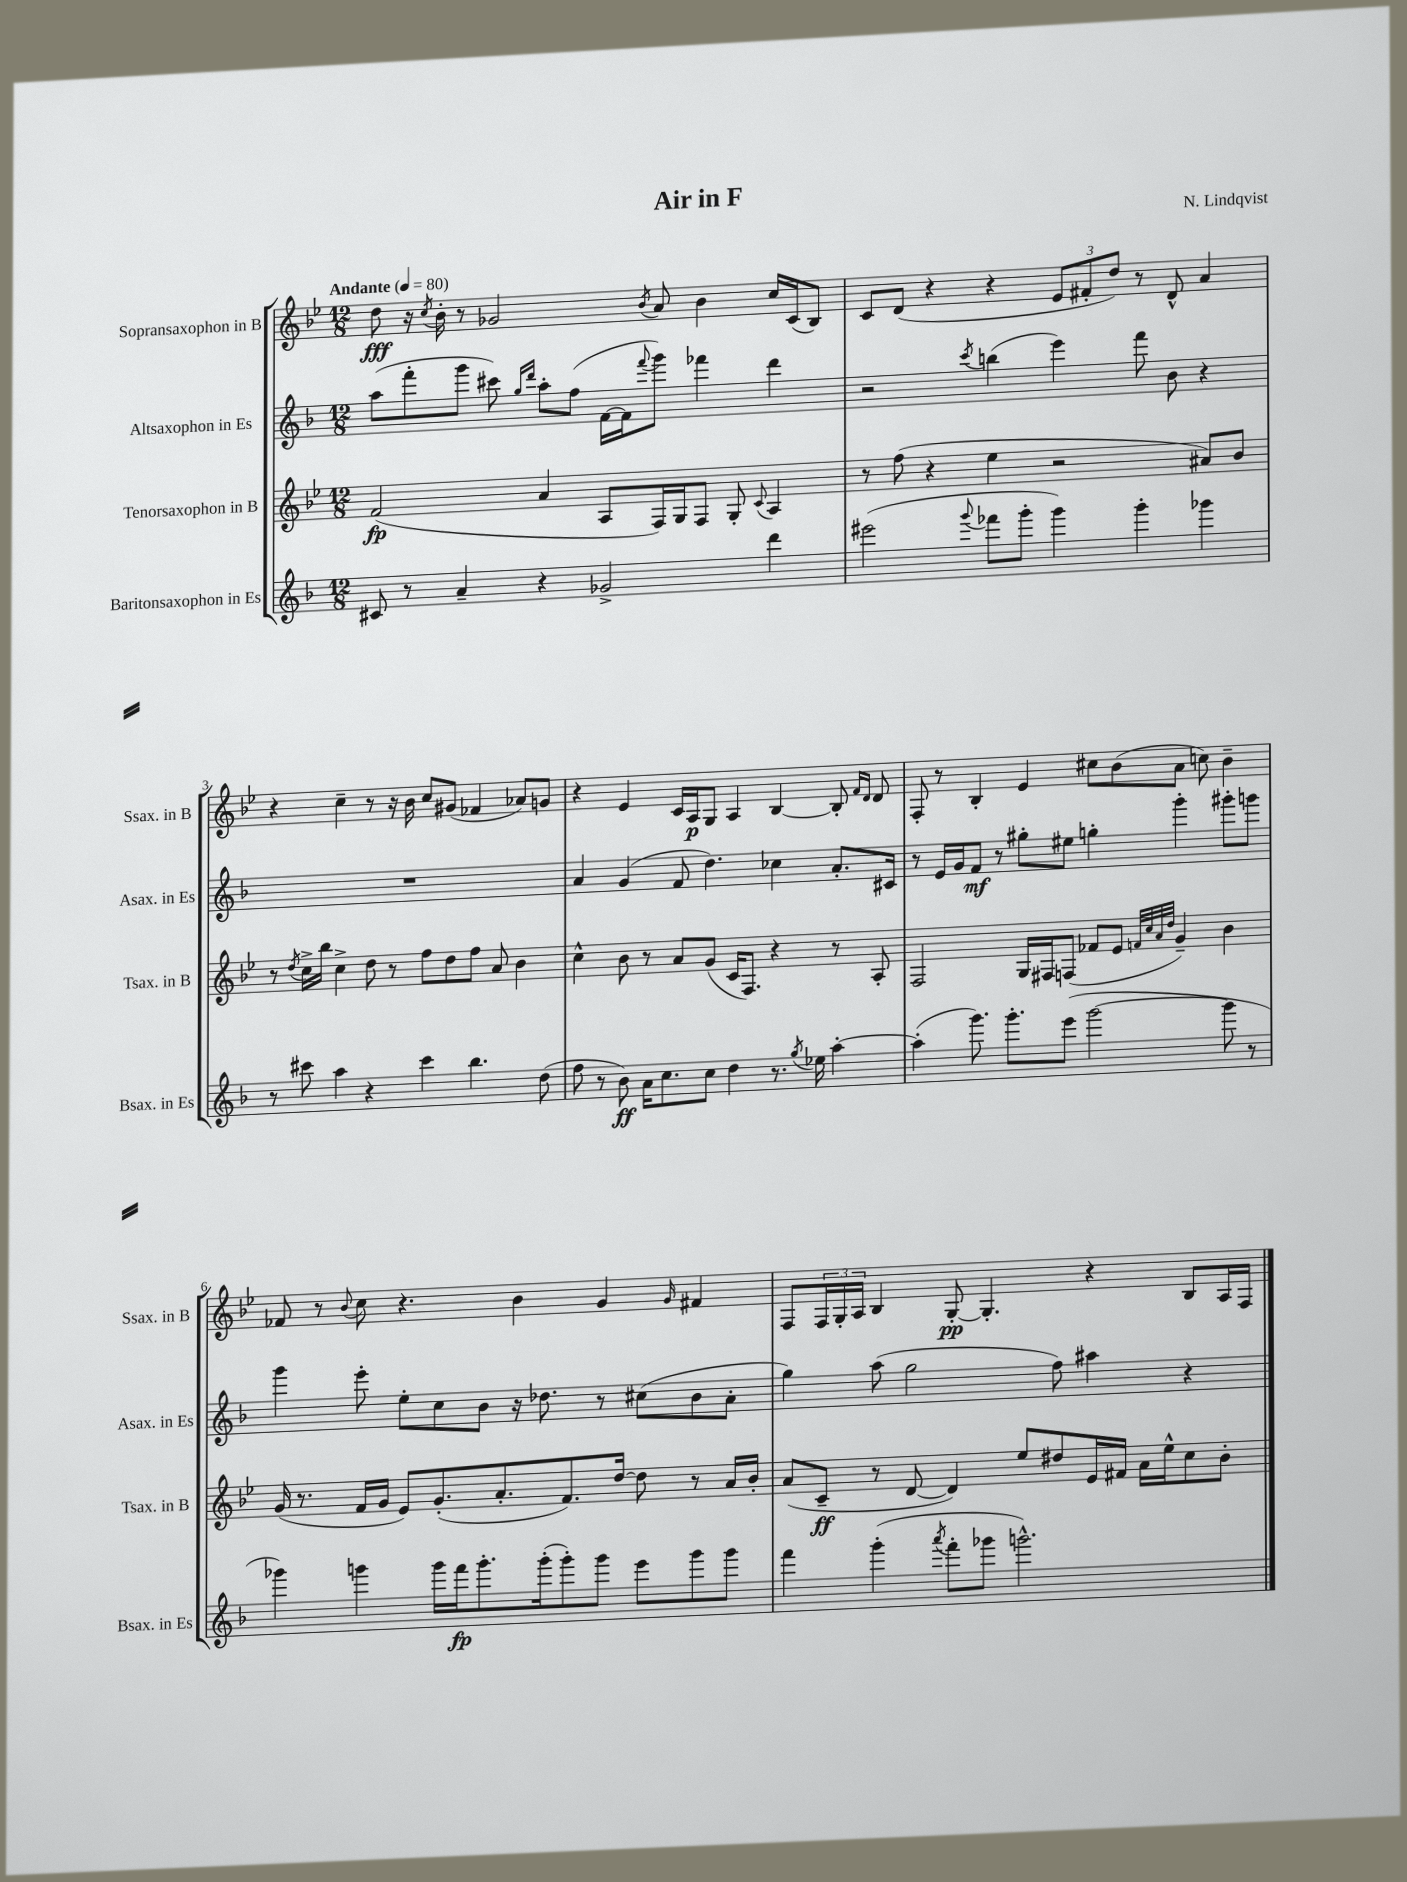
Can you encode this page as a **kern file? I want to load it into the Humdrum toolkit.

**kern	**dynam	**kern	**dynam	**kern	**dynam	**kern	**dynam
*part4	*part4	*part3	*part3	*part2	*part2	*part1	*part1
*staff4	*staff4	*staff3	*staff3	*staff2	*staff2	*staff1	*staff1
*I"Baritonsaxophon in Es	*	*I"Tenorsaxophon in B	*	*I"Altsaxophon in Es	*	*I"Sopransaxophon in B	*
*I'Bsax. in Es	*	*I'Tsax. in B	*	*I'Asax. in Es	*	*I'Ssax. in B	*
*clefG2	*	*clefG2	*	*clefG2	*	*clefG2	*
*k[b-]	*	*k[b-e-]	*	*k[b-]	*	*k[b-e-]	*
*M12/8	*	*M12/8	*	*M12/8	*	*M12/8	*
*MM80	*	*MM80	*	*MM80	*	*MM80	*
=1	=1	=1	=1	=1	=1	=1	=1
!	!	!	!	!	!	!LO:TX:a:B:t=Andante	!
8c#X/	.	(2f/	fp	(8aa\L	.	8dd\	fff
8r	.	.	.	8fff'\	.	16r	.
.	.	.	.	.	.	8qcc/	.
.	.	.	.	.	.	16b-'\	.
4a~/	.	.	.	8ggg\J	.	8r	.
.	.	.	.	8ccc#X\)	.	2g-X/	.
.	.	.	.	16qqgg/LL	.	.	.
.	.	.	.	16qqddd/JJ	.	.	.
4r	.	4a/	.	8aa'\L	.	.	.
.	.	.	.	(8ff\J	.	.	.
2g-X^/	.	8A/L	.	[16f\LL	.	.	.
.	.	.	.	16f\J]	.	.	.
.	.	.	.	8qqfff/	.	8qb-/	.
.	.	16F/L)	.	8ggg\J)	.	8a/	.
.	.	16G/J	.	.	.	.	.
.	.	8F/J	.	4fff-X\	.	4b-\	.
.	.	8G'/	.	.	.	.	.
.	.	8qqc/	.	.	.	.	.
4ddd\	.	4A/	.	4ddd\	.	16cc/LL	.
.	.	.	.	.	.	(16c/J	.
.	.	.	.	.	.	8B-/J)	.
=2	=2	=2	=2	=2	=2	=2	=2
(2eee#X\	.	8r	.	2r	.	8c/L	.
.	.	(8ff\	.	.	.	(8d/J	.
.	.	4r	.	.	.	4r	.
8qqggg/	.	.	.	8qccc/	.	.	.
8fff-X\L	.	4ee-\	.	(4bbn\	.	4r	.
8ggg'\J	.	.	.	.	.	.	.
4ggg\)	.	2r	.	4eee\)	.	12e-/L	.
.	.	.	.	.	.	12f#X'/	.
.	.	.	.	.	.	12dd/J)	.
4ggg'\	.	.	.	8fff\	.	8r	.
.	.	.	.	8b-\	.	8d^^/	.
4ggg-X\	.	8a#X/L)	.	4r	.	4a/	.
.	.	8b-/J	.	.	.	.	.
!!LO:LB:g=z
=3	=3	=3	=3	=3	=3	=3	=3
8r	.	8r	.	1.r	.	4r	.
.	.	8qdd/	.	.	.	.	.
8ccc#X\	.	16cc^\LL	.	.	.	.	.
.	.	16bb-\JJ	.	.	.	.	.
4aa\	.	4cc^\	.	.	.	4cc~\	.
4r	.	8dd\	.	.	.	8r	.
.	.	8r	.	.	.	16r	.
.	.	.	.	.	.	16b-\	.
4ccc#\	.	8ff\L	.	.	.	8cc/L	.
.	.	8dd\	.	.	.	(8g#X/J	.
4.bb-\	.	8ff\J	.	.	.	4f-X/	.
.	.	8a/	.	.	.	.	.
.	.	4b-\	.	.	.	8a-X/L)	.
(8dd\	.	.	.	.	.	8gn/J	.
=4	=4	=4	=4	=4	=4	=4	=4
8ff\	.	4cc^^\	.	4a/	.	4r	.
8r	.	.	.	.	.	.	.
8b-\)	ff	8b-\	.	(4g/	.	4e-/	.
16a\KL	.	8r	.	.	.	.	.
8.cc\	.	.	.	.	.	.	.
.	.	8a/L	.	8f/	.	16c/LL	.
.	.	.	.	.	.	16A/J	p
8cc\J	.	(8g/J	.	4.dd\)	.	8G/J	.
4dd\	.	16c/KL	.	.	.	4A/	.
.	.	8.F/J)	.	.	.	.	.
8.r	.	4r	.	4cc-X\	.	[4B-/	.
8qgg/	.	.	.	.	.	.	.
16ee-X\	.	.	.	.	.	.	.
[4aa'\	.	8r	.	8.a'/L	.	8B-'/]	.
.	.	.	.	.	.	16qqf/LL	.
.	.	.	.	.	.	16qqd/JJ	.
.	.	8A'/	.	.	.	8d/	.
.	.	.	.	16c#X/Jk	.	.	.
=5	=5	=5	=5	=5	=5	=5	=5
(4aa'\]	.	2F/	.	8r	.	8F'/	.
.	.	.	.	16e/LL	.	8r	.
.	.	.	.	16g/J	.	.	.
8.ggg\)	.	.	.	8f/J	mf	4B-'/	.
.	.	.	.	8r	.	.	.
8.ggg'\L	.	.	.	.	.	.	.
.	.	16G/LL	.	8gg#X'\L	.	4e-/	.
.	.	16F#X/J	.	.	.	.	.
(8eee\J	.	(8Fn/J	.	8ee#X\J	.	.	.
[2ggg\	.	8f-X/L	.	4ggn'\	.	8cc#X\L	.
.	.	8e-/J	.	.	.	(8b-\	.
.	.	32qqfn/LLL	.	.	.	.	.
.	.	32qqcc/	.	.	.	.	.
.	.	32qqa/	.	.	.	.	.
.	.	32qqdd/JJJ	.	.	.	.	.
.	.	4g~/)	.	4ggg'\	.	8a\J	.
.	.	.	.	.	.	8ccn\)	.
8ggg\]	.	4b-\	.	8ggg#X'\L	.	4b-~\	.
8r	.	.	.	8gggn\J	.	.	.
!!LO:LB:g=z
=6	=6	=6	=6	=6	=6	=6	=6
4ggg-X\)	.	(16g/	.	4ggg\	.	8f-X/	.
.	.	8.r	.	.	.	.	.
.	.	.	.	.	.	8r	.
.	.	.	.	.	.	8qqb-/	.
4gggn\	.	16f/LL	.	8eee'\	.	8cc\	.
.	.	16g/JJ	.	.	.	.	.
.	.	8e-/L)	.	8ee'\L	.	4.r	.
16ggg\LL	.	(8.g'/	.	8cc\	.	.	.
16fff\J	fp	.	.	.	.	.	.
8.ggg'\	.	.	.	8b-\J	.	.	.
.	.	8.a'/	.	.	.	.	.
.	.	.	.	16r	.	4b-\	.
(16ggg'\k	.	.	.	8.dd-X\	.	.	.
8ggg'\)	.	8.f/)	.	.	.	.	.
8ggg\J	.	.	.	8r	.	4g/	.
.	.	[16dd/Jk	.	.	.	.	.
8eee\L	.	8dd\]	.	(8cc#X\L	.	.	.
.	.	.	.	.	.	16qqg/	.
8ggg\	.	8r	.	8b-\	.	4f#X/	.
8ggg\J	.	16a/LL	.	8a'\J	.	.	.
.	.	16b-'/JJ	.	.	.	.	.
=7	=7	=7	=7	=7	=7	=7	=7
4fff\	.	(8a/L	.	4gg\)	.	8F/L	.
.	.	8c~/J	ff	.	.	24F/L	.
.	.	.	.	.	.	24G'/	.
.	.	.	.	.	.	24A/JJ	.
(4ggg'\	.	8r	.	(8aa\	.	4B-/	.
.	.	[8d/	.	2gg\	.	.	.
8qaaa/	.	.	.	.	.	.	.
8fff'\L	.	4d/])	.	.	.	[8G'/	pp
8ggg-X\J	.	.	.	.	.	4.G'/]	.
2.gggn^^\)	.	8ee-/L	.	.	.	.	.
.	.	8dd#X/	.	8ff\)	.	.	.
.	.	16e-/L	.	4aa#X\	.	4r	.
.	.	16f#X/JJ	.	.	.	.	.
.	.	16a\LL	.	.	.	.	.
.	.	16ee-^^\J	.	.	.	.	.
.	.	8cc\	.	4r	.	8B-/L	.
.	.	8b-'\J	.	.	.	16A/L	.
.	.	.	.	.	.	16F/JJ	.
==	==	==	==	==	==	==	==
*-	*-	*-	*-	*-	*-	*-	*-
